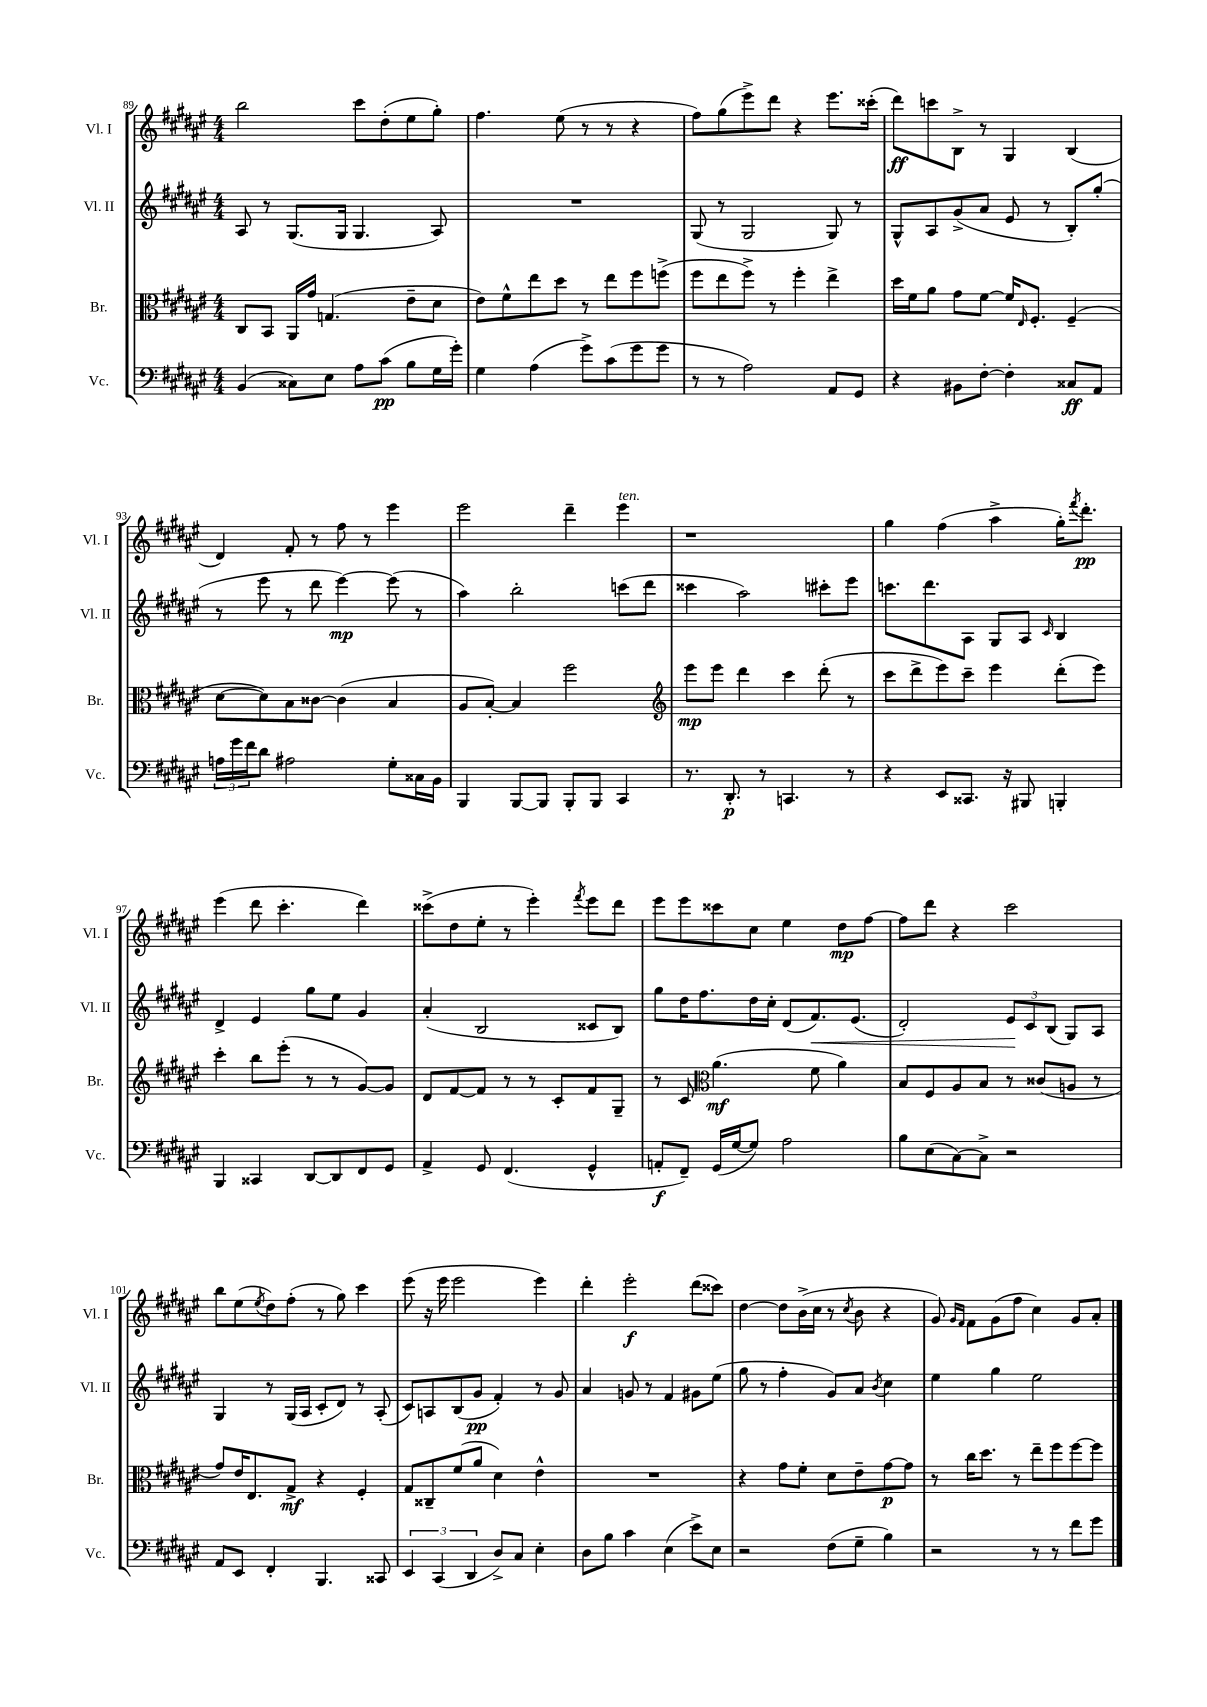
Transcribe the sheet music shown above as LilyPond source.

<<
\new StaffGroup <<
\new Staff = "s0" \with { instrumentName = "Vl. I" shortInstrumentName = "Vl. I" } {
    \clef treble \key fis \major \numericTimeSignature \time 4/4
    b''2 cis'''8 dis''8-.( eis''8 gis''8-.) |
    fis''4. eis''8( r8 r8 r4 |
    fis''8) gis''8( eis'''8->) dis'''8 r4 eis'''8. cisis'''16-.( |
    dis'''8\ff) c'''8 b8-> r8 gis4 b4( |
    dis'4) fis'8-. r8 fis''8 r8 eis'''4 |
    eis'''2 dis'''4-- eis'''4^\markup { \italic "ten." } |
    r1 |
    gis''4 fis''4( ais''4-> gis''16-.) \acciaccatura { fis'''8 } dis'''8.-.\pp |
    eis'''4( dis'''8 cis'''4.-. dis'''4) |
    cisis'''8->( dis''8 eis''8-. r8 eis'''4-.) \acciaccatura { fis'''8 } eis'''8 dis'''8 |
    eis'''8 eis'''8 cisis'''8 cis''8 eis''4 dis''8\mp fis''8~ |
    fis''8 dis'''8 r4 cis'''2 |
    b''8 eis''8( \acciaccatura { eis''8 } dis''8) fis''8-.( r8 gis''8) cis'''4 |
    eis'''8( r16 eis'''16 eis'''2 eis'''4) |
    dis'''4-. eis'''2-.\f dis'''8( cisis'''8) |
    dis''4~ dis''8 b'16->( cis''16 r8 \acciaccatura { cis''8 } b'8 r4 |
    gis'8) \grace { gis'16 fis'16 } fis'8 gis'8( fis''8 cis''4) gis'8 ais'8-. \bar "|." |
}
\new Staff = "s1" \with { instrumentName = "Vl. II" shortInstrumentName = "Vl. II" } {
    \clef treble \key fis \major \numericTimeSignature \time 4/4
    ais8 r8 gis8.( gis16 gis4. ais8) |
    R1 |
    gis8( r8 gis2 gis8) r8 |
    gis8-^ ais8 gis'8->( ais'8 eis'8 r8 b8-.) gis''8-.( |
    r8 eis'''8 r8 dis'''8 eis'''4~\mp) eis'''8( r8 |
    ais''4) b''2-. c'''8( dis'''8 |
    cisis'''4 ais''2) cis'''8-. eis'''8 |
    c'''8. dis'''8. ais8 gis8 ais8 \grace { cis'16 } b4 |
    dis'4-> eis'4 gis''8 eis''8 gis'4 |
    ais'4-.( b2 cisis'8 b8) |
    gis''8 dis''16 fis''8. dis''16 cis''16-. dis'8( fis'8.\<) eis'8.( |
    dis'2-.) \tuplet 3/2 { eis'8\! cis'8 b8( } gis8) ais8 |
    gis4 r8 gis16( ais16 cis'8-. dis'8) r8 ais8-.( |
    cis'8) a8 b8( gis'8\pp fis'4-.) r8 gis'8 |
    ais'4 g'8 r8 fis'4 gis'8 eis''8( |
    gis''8 r8 fis''4-. gis'8) ais'8 \acciaccatura { b'8 } cis''4 |
    eis''4 gis''4 eis''2 \bar "|." |
}
\new Staff = "s2" \with { instrumentName = "Br." shortInstrumentName = "Br." } {
    \clef alto \key fis \major \numericTimeSignature \time 4/4
    cis8 b,8 ais,16 gis'16 g4.( eis'8-- dis'8 |
    eis'8) fis'8-^ eis''8 dis''8 r8 eis''8 fis''8 f''8->( |
    fis''8 eis''8 fis''8->) r8 fis''4-. eis''4-> |
    dis''16 fis'16 ais'8 gis'8 fis'8~ fis'16 \grace { eis16 } fis8.-. fis4--( |
    dis'8~ dis'8) b8 cisis'8~ cisis'4( b4 |
    ais8 b8~-.) b4 fis''2 |
    \clef treble eis'''8\mp eis'''8 dis'''4 cis'''4 dis'''8-.( r8 |
    cis'''8 dis'''8-> eis'''8) cis'''8-- eis'''4 dis'''8-.( eis'''8) |
    cis'''4-. b''8 eis'''8-.( r8 r8 gis'8~) gis'8 |
    dis'8 fis'8~ fis'8 r8 r8 cis'8-. fis'8 gis8-- |
    r8 cis'8 \clef alto ais'4.\mf( fis'8 ais'4) |
    b8 fis8 ais8 b8 r8 cisis'8( a8 r8 |
    gis'8) eis'16 eis8. gis8->\mf r4 fis4-. |
    gis8 cisis8-- fis'8( ais'8 dis'4) eis'4-^ |
    R1 |
    r4 gis'8 fis'8-. dis'8 eis'8-- gis'8~\p gis'8 |
    r8 cis''16 dis''8. r8 eis''8-- fis''8 fis''8~ fis''8 \bar "|." |
}
\new Staff = "s3" \with { instrumentName = "Vc." shortInstrumentName = "Vc." } {
    \clef bass \key fis \major \numericTimeSignature \time 4/4
    b,4( cisis8) eis8 ais8 cis'8\pp( b8 gis16 gis'16-.) |
    gis4 ais4( gis'8->) cis'8( gis'8 gis'8 |
    r8 r8 ais2) ais,8 gis,8 |
    r4 bis,8 fis8~-. fis4-. cisis8\ff ais,8 |
    \tuplet 3/2 { a16 gis'16 fis'16 } dis'8 ais2 gis8-. cisis16 b,16 |
    b,,4 b,,8~ b,,8 b,,8-. b,,8 cis,4 |
    r8. dis,8.-.\p r8 c,4. r8 |
    r4 eis,8 cisis,8. r16 bis,,8 b,,4-. |
    b,,4 cisis,4 dis,8~ dis,8 fis,8 gis,8 |
    ais,4-> gis,8 fis,4.( gis,4-^ |
    a,8-.\f fis,8--) gis,16( gis16~ gis8) ais2 |
    b8 eis8( cis8~) cis8-> r2 |
    ais,8 eis,8 fis,4-. b,,4. cisis,8 |
    \tuplet 3/2 { eis,4 cis,4( dis,4 } dis8->) cis8 eis4-. |
    dis8 b8 cis'4 eis4( eis'8->) eis8 |
    r2 fis8( gis8-- b4) |
    r2 r8 r8 fis'8 gis'8 \bar "|." |
}
>>
>>
\layout { \context { \Score currentBarNumber = #89 } }
